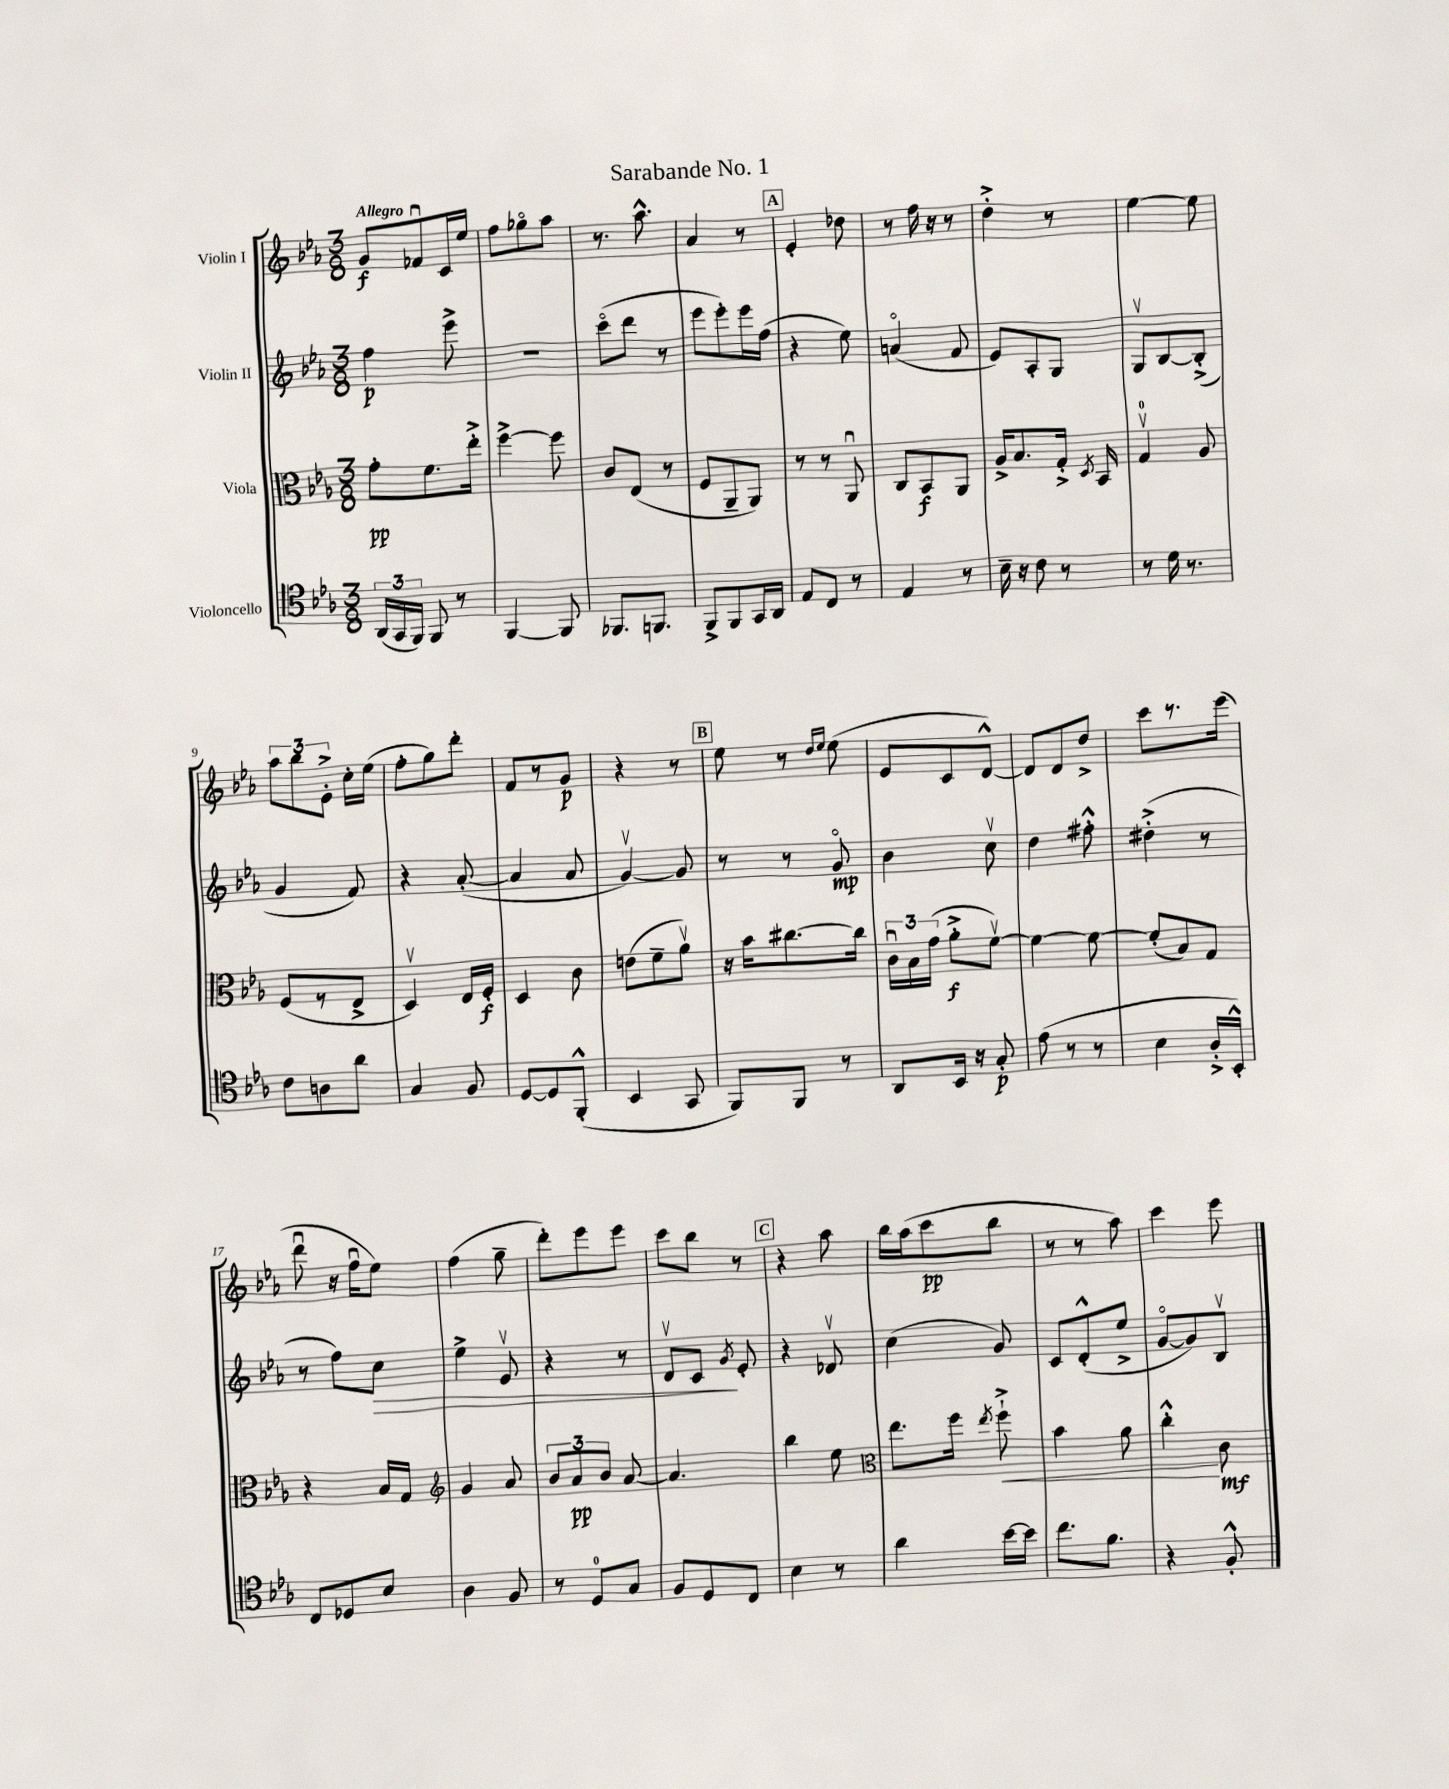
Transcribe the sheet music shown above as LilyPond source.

\header { title = "Sarabande No. 1" }
<<
\new StaffGroup <<
\new Staff = "s0" \with { instrumentName = "Violin I" } {
    \clef treble \key ees \major \numericTimeSignature \time 3/8 \tempo "Allegro"
    \autoBeamOff g'8[\f fes'8\downbow c'16 ees''16] |
    f''8[ ges''8\flageolet aes''8] |
    r8. aes''8.-^ |
    aes'4 r8 |
    \mark \markup { \box "A" } ees'4-. des''8 |
    r8 f''16 r16 r8 |
    d''4-.-> r8 |
    ees''4~ ees''8 |
    \tuplet 3/2 { aes''8[ bes''8 ees'8]-.-> } c''16[-. ees''16]( |
    f''8[-. g''8) d'''8]-. |
    f'8[ r8 g'8]\p |
    r4 r8 |
    \mark \markup { \box "B" } ees''8 r8 \grace { d''16[ ees''16] } ees''8( |
    ees'8[ c'8 d'8]~-^) |
    d'8[ d'8 d''8]-> |
    c'''8[ r8. ees'''16]( |
    d'''8\downbow r16 f''16[\downbow ees''8]) |
    f''4( g''8-- |
    d'''8[-.) ees'''8 ees'''8] |
    c'''8[ bes''8] r8 |
    \mark \markup { \box "C" } r4 aes''8 |
    bes''16[ aes''16( c'''8\pp bes''8] |
    r8 r8 aes''8) |
    c'''4 ees'''8 \bar "|." |
}
\new Staff = "s1" \with { instrumentName = "Violin II" } {
    \clef treble \key ees \major \numericTimeSignature \time 3/8
    \autoBeamOff f''4\p ees'''8-> |
    R4. |
    c'''8[\flageolet( d'''8] r8 |
    ees'''8[ ees'''8-.) ees'''16 f''16]( |
    \mark \markup { \box "A" } r4 ees''8) |
    a'4\flageolet( f'8 |
    ees'8[) aes8-. g8] |
    g8[\upbow bes8~ bes8]-.->( |
    g'4 f'8) |
    r4 aes'8~-.( |
    aes'4 aes'8 |
    g'4~\upbow) g'8 |
    \mark \markup { \box "B" } r8 r8 g'8\flageolet\mp |
    bes'4 c''8\upbow |
    d''4 fis''8-.-^ |
    dis''4-.->( r8 |
    r8 f''8[) c''8]\> |
    ees''4-> ees'8\upbow |
    r4 r8 |
    d'8[\upbow c'8]\! \acciaccatura { g'8 } ees'8-. |
    \mark \markup { \box "C" } r4 des'8\upbow |
    c''4( g'8) |
    c'8[ d'8-.-^( ees''8]-> |
    g'8[~\flageolet g'8) bes8]\upbow \bar "|." |
}
\new Staff = "s2" \with { instrumentName = "Viola" } {
    \clef alto \key ees \major \numericTimeSignature \time 3/8
    \autoBeamOff g'8[-.\pp f'8. ees''16]-.-> |
    f''4~-> f''8 |
    c'8[ ees8]( r8 |
    f8[ aes,8-- aes,8]) |
    \mark \markup { \box "A" } r8 r8 aes,8\downbow |
    c8[ bes,8\f aes,8] |
    aes16[-> bes8. g16]-.-> \acciaccatura { d8 } bes,16 |
    g4-0\upbow aes8 |
    f8[( r8 ees8]-> |
    d4\upbow) ees16[ f16]-.\f |
    d4 c'8 |
    e'8[( f'8-- aes'8]\upbow) |
    \mark \markup { \box "B" } r16 bes'16[ cis''8.~ cis''16] |
    \tuplet 3/2 { c'16[\downbow bes16 g'16]( } aes'8[-.->\f f'8]~\upbow) |
    f'4~ f'8~ |
    f'8[-.( bes8) g8] |
    r4 bes16[ g16] |
    \clef treble g'4 aes'8 |
    \tuplet 3/2 { bes'8[ aes'8\pp bes'8] } aes'8~ |
    aes'4. |
    \mark \markup { \box "C" } bes''4 ees''8 |
    \clef alto ees''8.[ f''16] \acciaccatura { ees''8 } f''8-!->\< |
    bes'4 aes'8 |
    c''4-.-^\! c'8\mf \bar "|." |
}
\new Staff = "s3" \with { instrumentName = "Violoncello" } {
    \clef tenor \key ees \major \numericTimeSignature \time 3/8
    \autoBeamOff \tuplet 3/2 { aes,16[( g,16 f,16]) } f,8 r8 |
    f,4~ f,8 |
    fes,8.[ f,8.] |
    f,8[-> f,8 g,16 aes,16] |
    \mark \markup { \box "A" } ees8[ c8] r8 |
    ees4 r8 |
    bes16-- r16 c'8 r8 |
    r8 d'16 r8. |
    c'8[ a8 aes'8] |
    g4 f8 |
    d8[~ d8 f,8]-.-^( |
    bes,4 g,8 |
    \mark \markup { \box "B" } f,8[) f,8] r8 |
    aes,8[ bes,16] r16 g8-.\p |
    ees'8( r8 r8 |
    bes4 aes16[-.-> bes,16]-.-^) |
    c8[ des8 bes8] |
    aes4 f8 |
    r8 d8[-0 g8] |
    f8[ d8 c8] |
    \mark \markup { \box "C" } bes4 r8 |
    aes'4 bes'16[~ bes'16] |
    c''8.[ f'8.] |
    r4 f8-.-^ \bar "|." |
}
>>
>>
